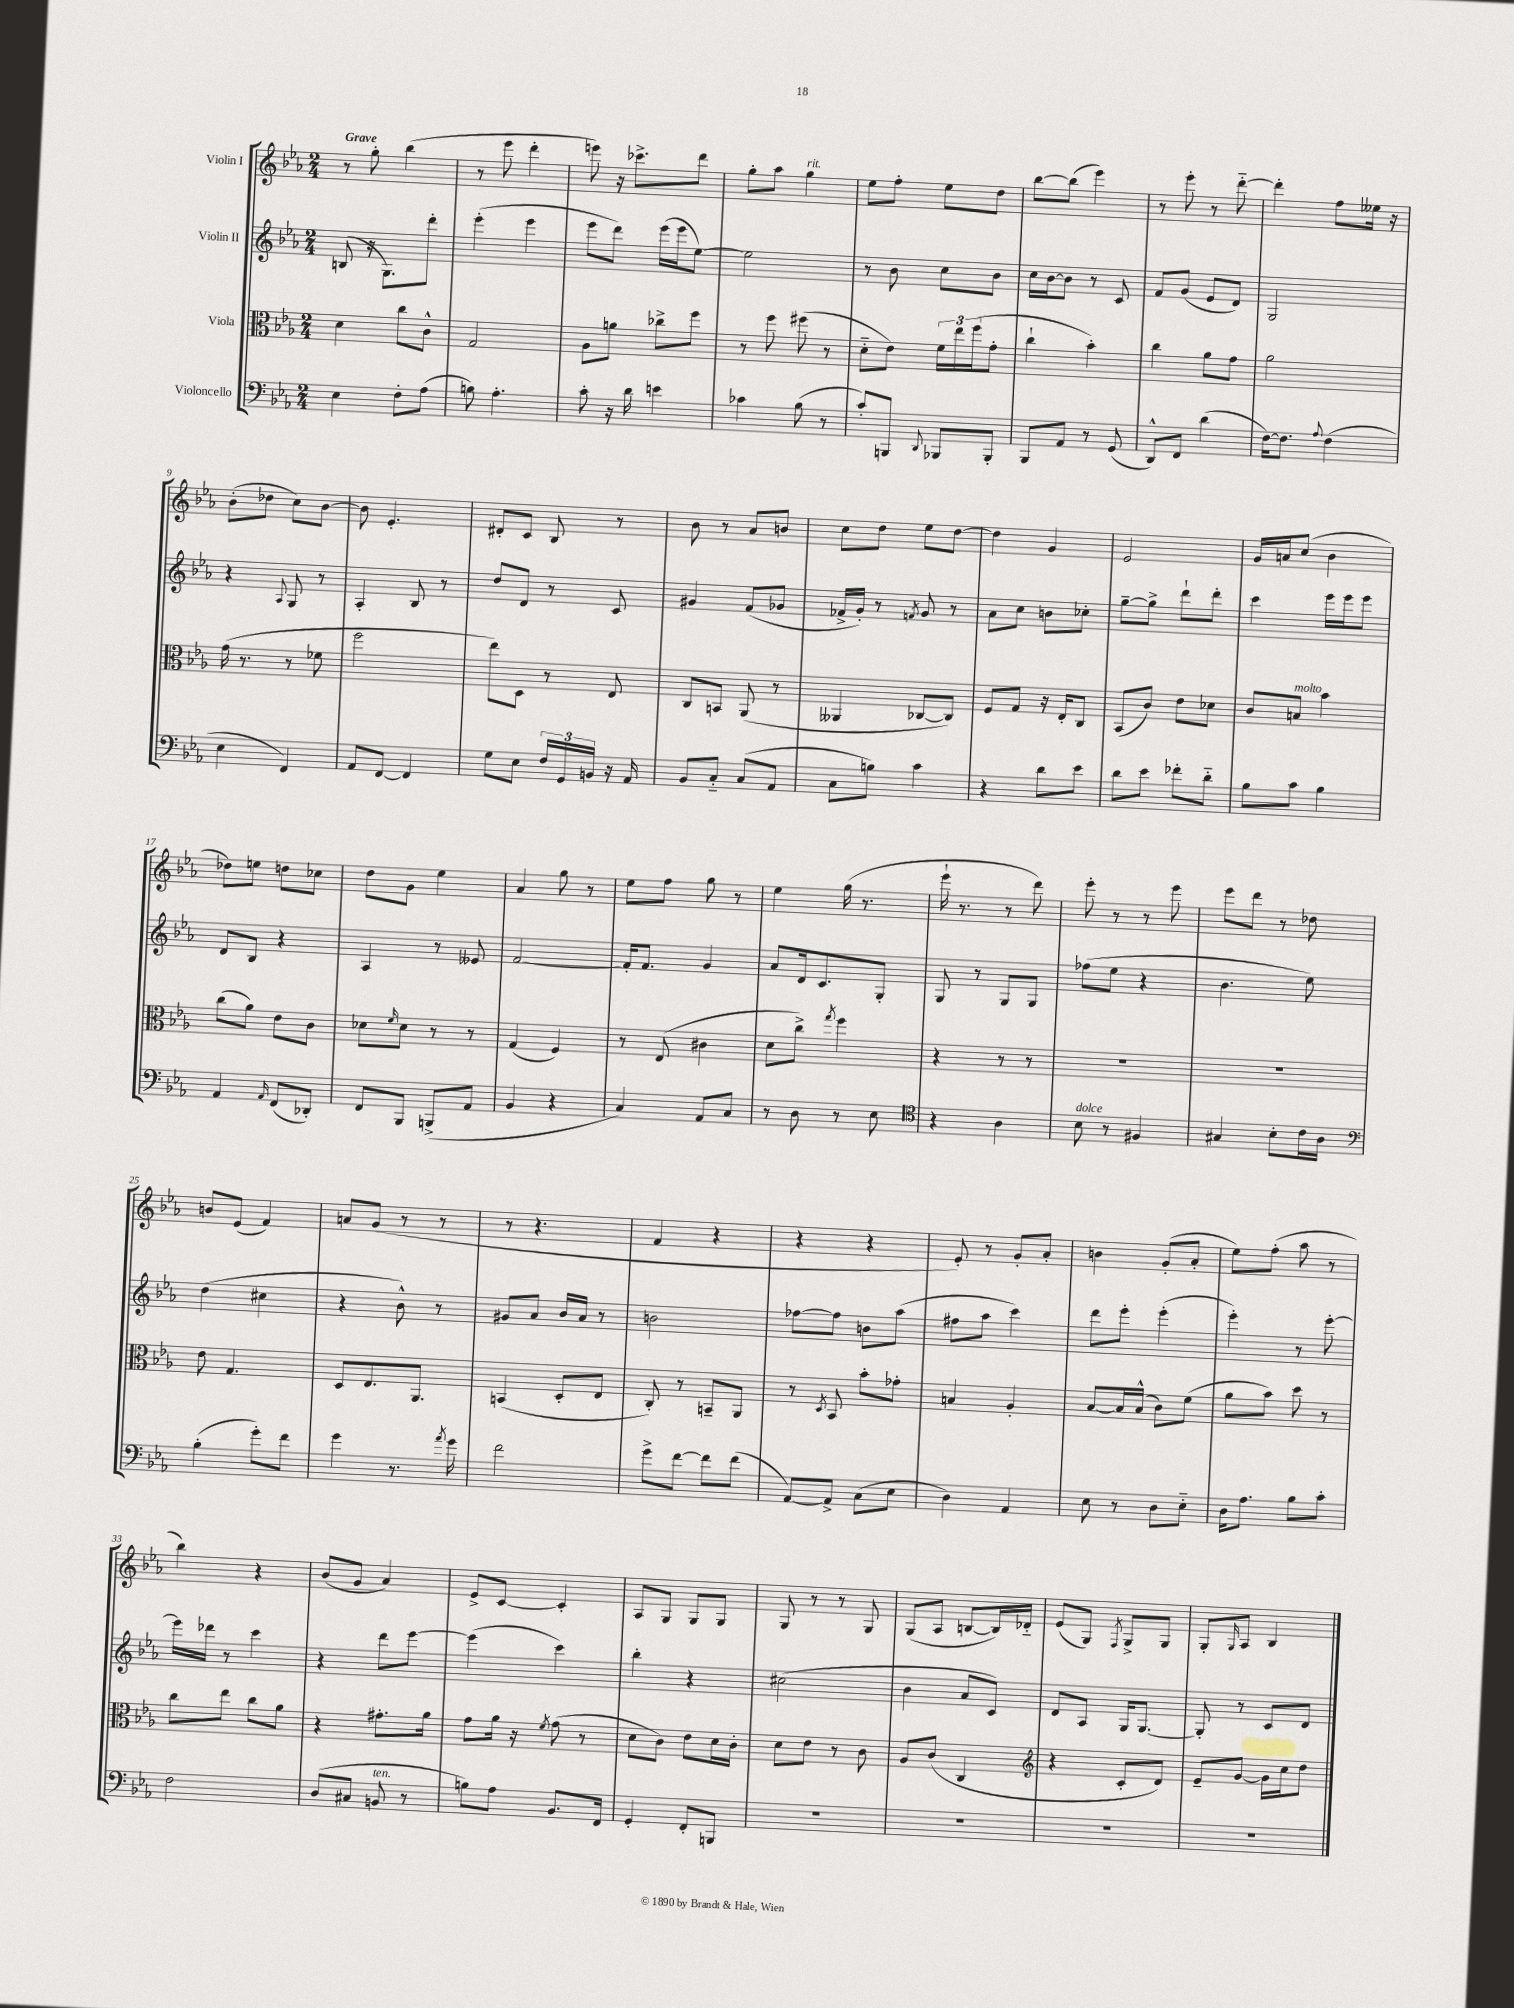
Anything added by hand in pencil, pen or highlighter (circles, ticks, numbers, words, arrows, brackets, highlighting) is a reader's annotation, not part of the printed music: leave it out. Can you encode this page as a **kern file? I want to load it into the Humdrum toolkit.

**kern	**kern	**kern	**kern
*staff4	*staff3	*staff2	*staff1
*clefF4	*clefC3	*clefG2	*clefG2
*k[b-e-a-]	*k[b-e-a-]	*k[b-e-a-]	*k[b-e-a-]
*M2/4	*M2/4	*M2/4	*M2/4
4E-	4d	(8B	8r
.	.	16r	8gg'
.	.	8.G)	.
8F'	8cc	.	(4bb-
(8A-	8c^^	8ddd'	.
=	=	=	=
8B)	2G	(4eee-'	8r
4.A-'	.	.	8eee-
.	.	4eee-	4ddd'
=	=	=	=
8c'	8A-	8eee-	8eee)
16r	8a	8ddd)	16r
16d	.	.	8.ccc-^
4e	8cc-^	(16eee-	.
.	.	16eee-	.
.	8ff	[8ee-)	8ddd
=	=	=	=
4c-	8r	2ee-]	8gg'
.	8ff	.	8aa-
(8B-	(8ff#	.	4gg
8r	8r	.	.
=	=	=	=
8c')	8d'~	8r	8ee-
8BBB	8e-)	8b-	8ff'
8qqDD	.	.	.
8BBB-	24f	8cc	8ee-
.	24ee-	.	.
.	(24ff	.	.
8BBB-'	8g'	8b-	8dd
=	=	=	=
8BBB-	4cc`	16cc	[8bb-
.	.	[16b-	.
8AA-	.	8b-]	(8bb-]
8r	4b-')	8r	4eee-)
(8GG	.	8c	.
=	=	=	=
8DD^^)	4cc	8f	8r
8FF	.	(8g	8eee-'
(4d	8a-	8e-	8r
.	8g	8d)	[8ddd'~
=	=	=	=
[16F)	2a-	2G	4ddd']
8.F]	.	.	.
8qqA-	.	.	.
(4F	.	.	8ff
.	.	.	16ee--
.	.	.	16r
=	=	=	=
4E-	(16g	4r	(8b-'
.	8.r	.	.
.	.	.	8dd-
.	.	8qqA-	.
4FF)	8r	8G	8cc)
.	8f-	8r	[8b-
=	=	=	=
8AA-	2ff	4A-'	8b-]
[8FF	.	.	4.e-'
4FF]	.	8B-	.
.	.	8r	.
=	=	=	=
8G	8ee-)	8dd	8d#'
8E-	8D	8d	8c
24F	8r	8r	8B-
24GG	.	.	.
24BB	.	.	.
16r	8E-	8c	8r
16AA-	.	.	.
=	=	=	=
8BB-	8C	4g#	8b-
8C'~	8BB	.	8r
(8C	(8AA-	(8f	8a-
8AA-	8r	8g-	8b
=	=	=	=
8C	4AA--	16f-^	8cc
.	.	16g')	.
8B)	.	8r	8dd
.	.	8qf	.
4c	[8C-	8g	8ee-
.	8C-])	8r	[8dd
=	=	=	=
4r	8F	8a-	4dd]
.	8G	8cc	.
8d	16r	8b	4g
.	16E-'	.	.
8e-	8C	8cc-'	.
=	=	=	=
8d	(8BB-	[8gg~	2e-
8e-	8c)	8gg^]	.
8f-'	8e-	8ddd`	.
8d'~	8d-	8ddd'	.
=	=	=	=
8B-	8c	4ccc	16g
.	.	.	16a
8c	8B	.	(8cc
4B-	4b-	16eee-	4b-
.	.	16eee-	.
.	.	8eee-	.
=	=	=	=
4AA-	(8cc	8d	8dd-)
.	8a-)	8B-	8ee
16qqAA-	.	.	.
(8FF	8e-	4r	8dd
8DD-')	8c	.	8cc-
=	=	=	=
8FF	8d-	4A-	8dd
.	16qqf	.	.
8BBB-	8d-	.	8g
(8BBB^	8r	8r	4ee-
8AA-	8r	8e--	.
=	=	=	=
4BB-	(4G	[2f	4a-
4r	4F)	.	8gg
.	.	.	8r
=	=	=	=
4C)	8r	16f']	8ee-
.	.	8.f	.
.	(8E-	.	8ff
8AA-	4c#	4g	8gg
8C	.	.	8r
=	=	=	=
8r	8d	8a-	4ee-
8D	8cc^)	16d	.
.	.	8.c	.
.	8qgg	.	.
8r	4ff	.	(16gg
.	.	.	8.r
8E-	.	8G'	.
=	=	=	=
*clefC4	*	*	*
4r	4r	8G	16eee-`
.	.	.	8.r
.	.	8r	.
4A-	8r	8G	8r
.	8r	8G	8ddd)
=	=	=	=
8B-	2r	(8ff-	8eee-'
8r	.	8ee-	8r
4F#	.	4r	8r
.	.	.	8eee-
=	=	=	=
4G#	2r	4.b-	8eee-
.	.	.	8ddd
8B-'	.	.	8r
16c	.	8ee-)	8dd-
16A-	.	.	.
=	=	=	=
*clefF4	*	*	*
(4B-'	8e-	(4dd	8b
.	4.G	.	(8e-
8g')	.	4cc#	4f)
8f	.	.	.
=	=	=	=
4g	8D	4r	8a
.	8.E-	.	(8g
8.r	.	8b-^^)	8r
.	8.AA-	.	.
.	.	8r	8r
8qa-	.	.	.
16g	.	.	.
=	=	=	=
2f	(4BB	8g#	8r
.	.	8a-	4.r
.	8D'	16b-	.
.	.	16a-	.
.	8E-	8r	.
=	=	=	=
8g^	8C')	2b	4f
[8f	8r	.	.
8f]	8BB~	.	4r
(8f	8AA-	.	.
=	=	=	=
[8AA-)	8r	[8ff-	4r
.	8qD	.	.
8AA-^]	8BB-	8ff-]	.
(8C	8b-'	8b	4r
8E-	8g-'	(8aa-	.
=	=	=	=
4D)	4B	8ff#	8e-')
.	.	8aa-	8r
4AA-	4A-'	4ccc)	8g'
.	.	.	8a-'
=	=	=	=
8E-	[8B-	8ddd	4b
8r	16B-]	8eee-'	.
.	(16B-^^	.	.
8D	8c)	(4eee-'	(8g'
8E-'~	(8f	.	8a-'
=	=	=	=
16D	8a-	4eee-')	8ee-)
8.A-	.	.	.
.	8b-)	.	(8ff'
8B-	8dd	8r	8aa-
8c'	8r	[8eee-'	8r
=	=	=	=
2F	8cc	16eee-]	4bb-)
.	.	16ddd-	.
.	8ee-	8r	.
.	8cc	4ccc	4r
.	8a-	.	.
=	=	=	=
(8D	4r	4r	(8b-
8C#	.	.	8g
8BB	8.g#'	8ddd	4a-)
8r	.	[8eee-	.
.	16a-	.	.
=	=	=	=
8B)	8g	(4eee-]	8e-^
8A-	16a-	.	[8c
.	16r	.	.
.	8qf	.	.
8.BB-	(8g	4ccc)	4c']
.	8r	.	.
16FF	.	.	.
=	=	=	=
4GG'	8d	4bb-'	8A-
.	8c)	.	8G
8FF'	8e-	4r	8G
8BBB	16d	.	8G
.	16c'	.	.
=	=	=	=
2r	8d	(2cc#	8G
.	8e-	.	8r
.	8r	.	8r
.	8c	.	8G
=	=	=	=
2r	8A-	4b-	(8G
.	(8c	.	8A-
.	4C	8a-	[8B
.	.	8c)	16B])
.	.	.	16d-'~
=	=	=	=
*	*clefG2	*	*
2r	4r	8d	(8e-
.	.	8A-	8G)
.	.	.	8qF
.	8c'	16G	8G^
.	.	[8.G	.
.	8d)	.	8G
=	=	=	=
2r	8e-~	8G']	8G'
.	.	.	16qqG
.	[8g	8r	8A-
.	16g]	8c	4B-
.	16cc	.	.
.	8dd	8d	.
==	==	==	==
*-	*-	*-	*-
